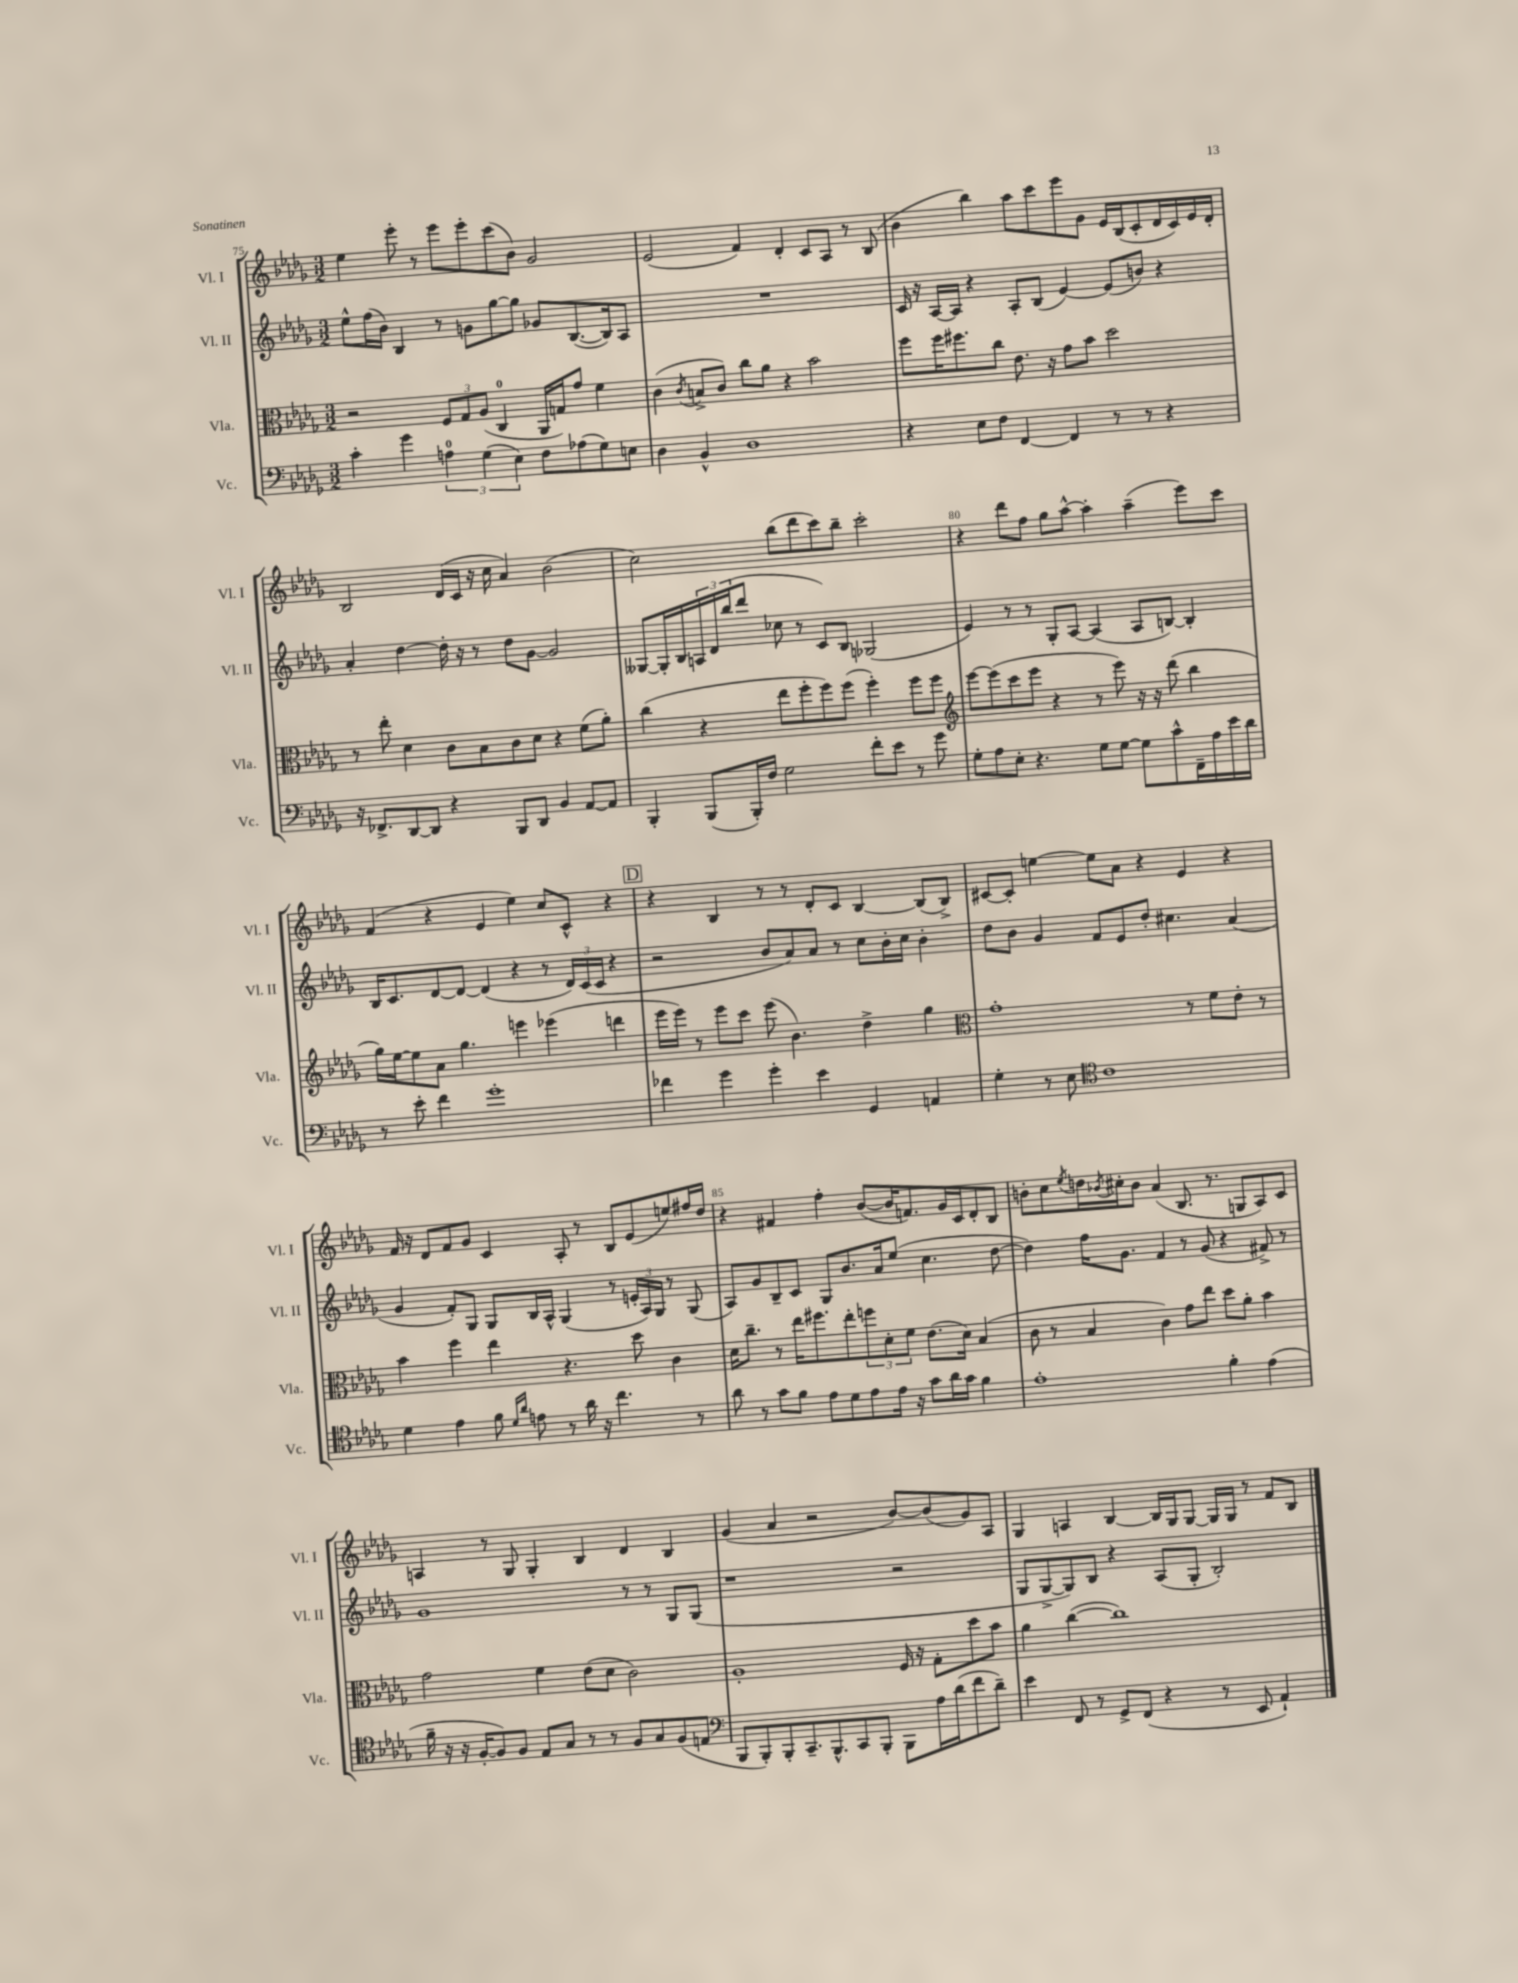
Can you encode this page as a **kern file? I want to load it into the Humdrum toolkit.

**kern	**kern	**kern	**kern
*staff4	*staff3	*staff2	*staff1
*clefF4	*clefC3	*clefG2	*clefG2
*k[b-e-a-d-g-]	*k[b-e-a-d-g-]	*k[b-e-a-d-g-]	*k[b-e-a-d-g-]
*M3/2	*M3/2	*M3/2	*M3/2
4c'	2r	8ee-^^	4ee-
.	.	(16ff	.
.	.	16b-)	.
4g-	.	4B-	8eee-'
.	.	.	8r
6A	12F	8r	8eee-
.	12G-	.	.
.	.	8g	8eee-'
(6G-	(12A-	.	.
.	4C	[8gg-	(8ccc
6E-)	.	.	.
.	.	8gg-]	8b-)
8F	16AA-	8g-	2g-
.	16G)	.	.
(8A-	8g-	([8.B-	.
8G-)	4f	.	.
.	.	16B-])	.
8E	.	8A-	.
=	=	=	=
4D-	(4c	1.r	(2e-
.	8qc	.	.
4BB-^^	8B^	.	.
.	8c)	.	.
1D-	8cc	.	4f)
.	8a-	.	.
.	4r	.	4d-'
.	2b-	.	8c
.	.	.	8A-
.	.	.	8r
.	.	.	(8B-
=	=	=	=
4r	8ff	16c	4b-
.	.	16r	.
.	16ff	[16A-	.
.	8.ff#	16A-]	.
8E-	.	4r	4bb-)
8F	8cc	.	.
[4FF	8.e-	8A-'	8aa-
.	.	(8B-	8ccc
.	16r	.	.
4FF]	8g-	[4e-)	8eee-
.	8b-	.	8g-
8r	2dd-	(8e-]	16e-
.	.	.	(16B-
8r	.	8b)	8c'
4r	.	4r	16d-
.	.	.	16c)
.	.	.	16e-
.	.	.	16d-'
=	=	=	=
16r	8r	4a-'	2B-
8.FF-^	.	.	.
.	8ee-'	.	.
[8DD-	4d-	[4dd-	.
8DD-]	.	.	.
4r	8c	16dd-']	(16d-
.	.	16r	16c
.	8B-	8r	16r
.	.	.	16cc
8BBB-	8c	8dd-	4a-)
8DD-	8d-	[8g-	.
4BB-	4r	2g-]	(2b-
[8AA-	(8f	.	.
8AA-]	8a-')	.	.
=	=	=	=
4BBB-'	(4cc	[8G--	2cc)
.	.	16G--']	.
.	.	16B-	.
(8BBB-	4r	24A	.
.	.	24d-	.
.	.	(24bb-	.
16BBB-')	.	8ddd-	.
16F	.	.	.
2G-	8ee-	8cc-	(8bb-
.	8ff'	8r	8ddd-
.	8ff)	8c)	8ccc)
.	(8ff	8B-	8bb-~
8f'	4ff')	(2G-	2ccc'
8e-	.	.	.
8r	8ff	.	.
8g-	8ff	.	.
=	=	=	=
*	*clefG2	*	*
8G-'	[8eee-	4e-)	4r
8A-	(8eee-]	.	.
8E-'	8ccc	8r	8ddd-
4.r	8eee-	8r	8ff
.	4r	8G-'	8gg-
.	.	[8A-	[8aa-^^
8G-	8r	(4A-]	4aa-']
[8G-	8eee-)	.	.
8G-]	16r	8A-	(4aa-~
.	16r	.	.
8c^^	(8ddd-	[8B)	.
16FF~	4bb-	4B']	8eee-)
16A-	.	.	.
16e-	.	.	8ccc
16d-	.	.	.
=	=	=	=
8r	16gg-)	16B-	(4f
.	[16ee-	8.c	.
8e-'	8ee-]	.	.
4f	8a-	[8d-	4r
.	4.gg-	8d-_	.
1g-'	.	(4d-]	4e-
.	4eee	4r	4ee-)
.	(4eee-	8r	8cc
.	.	24d-)	8c^^
.	.	(24c	.
.	.	24c	.
.	4ddd	4r	4r
=	=	=	=
4f-	16eee-	2r	4r
.	16eee-)	.	.
.	8r	.	.
4g-	8eee-	.	4B-
.	8ccc	.	.
4g-'	(8eee-	8b-	8r
.	4.b-)	8a-)	8r
4e-	.	8a-	8d-'
.	.	8r	8c
4GG-	4dd-^	8cc	[4B-
.	.	16b-'	.
.	.	16cc	.
4AA	4gg-	4b-'	(8B-]
.	.	.	8B-^)
=	=	=	=
*	*clefC3	*	*
4G-'	1g-'	8dd-	[8c#
.	.	8b-	8c#']
8r	.	4g-	[4ee
8E-	.	.	.
*clefC4	*	*	*
1c	.	8f	8ee]
.	.	8e-	8a-
.	.	8dd-'	4r
.	.	4.cc#	.
.	8r	.	4e-
.	8f	.	.
.	8e-'	(4a-	4r
.	8r	.	.
=	=	=	=
4d-	4b-	4g-	16f
.	.	.	16r
.	.	.	8d-
4e-	4ff	8f')	8f
.	.	8G-	8g-
8f	4ee-	8G-	4c
16qqd-	.	.	.
16qqa-	.	.	.
8e	.	16B-	.
.	.	16A-^^	.
8r	4.r	(4G-	8A-'
16a-	.	.	8r
16r	.	.	.
4.cc	.	8r	8B-
.	8dd-	24e'	(8e-
.	.	24A-)	.
.	.	24G-	.
.	4c	8r	8ee)
8r	.	(8G-	16ff#
.	.	.	16dd-
=	=	=	=
8a-	16d-	8A-)	4r
.	8.cc~	.	.
8r	.	8g-	.
8g-	8r	8B-~	4f#
8f	16ee-	8c	.
.	8.ff#	.	.
8e-	.	8G-	4ff'
8d-	8ee-'	8.b-	.
8e-	12ff	.	([8b-
.	.	16a-	.
.	12d-'	.	.
16e-	.	(8ee-	16b-]
.	12f	.	.
16r	.	.	8.f)
8g-	(8.e-	4.cc	.
16a-	.	.	16g-
16g-	16d-)	.	16c
4f	(4B-	.	8d-'
.	.	[8dd-	8B-
=	=	=	=
1e-'	8c	4dd-])	8b'
.	8r	.	8cc
.	.	.	8qee-
.	4B-	16ff	16dd
.	.	.	8qb-
.	.	8.g-	16cc#'
.	.	.	8b-
.	4c)	4f	(4a-
.	8g-	8r	8.B-
.	8ee-	(8g-	.
.	.	.	8.r
4f'	8dd-	4r	.
.	8a-'	.	8G
(4e-	4b-	8f#^)	8A-)
.	.	8r	8c
=	=	=	=
16f~	2g-	1g-	4A
16r	.	.	.
16r	.	.	.
[16F'	.	.	.
8F])	.	.	8r
8F	.	.	8G-
8E-	4f	.	4G-'
8G-	.	.	.
8r	(8e-	.	4B-
8r	8d-	.	.
8F	2c)	8r	4d-
8G-	.	8r	.
(8F	.	8G-	4B-
8E	.	(8G-	.
=	=	=	=
*clefF4	*	*	*
8BBB-	1A-'	1r	(4g-
8BBB-')	.	.	.
8BBB-'	.	.	4a-
8.CC~	.	.	.
.	.	.	2r
8.BBB-^^	.	.	.
8CC	.	.	.
8BBB-'	.	.	.
8BBB-	16F	2r	[8b-)
.	16r	.	.
16A-	8G-'	.	(8b-]
(16d-	.	.	.
8f	8dd-	.	8g-)
8d-~)	8b-	.	8A-
=	=	=	=
4e-	4a-	8G-	4G-
.	.	[8G-^	.
8FF	([4cc	8G-])	4A
8r	.	8B-	.
8GG-^	1cc])	4r	[4B-
(8FF	.	.	.
4r	.	(8A-	16B-]
.	.	.	16G-
.	.	8G-'	[8G-
8r	.	2B-')	16G-]
.	.	.	16G-
8EE-	.	.	8r
4AA-`)	.	.	8f
.	.	.	8B-
==	==	==	==
*-	*-	*-	*-
